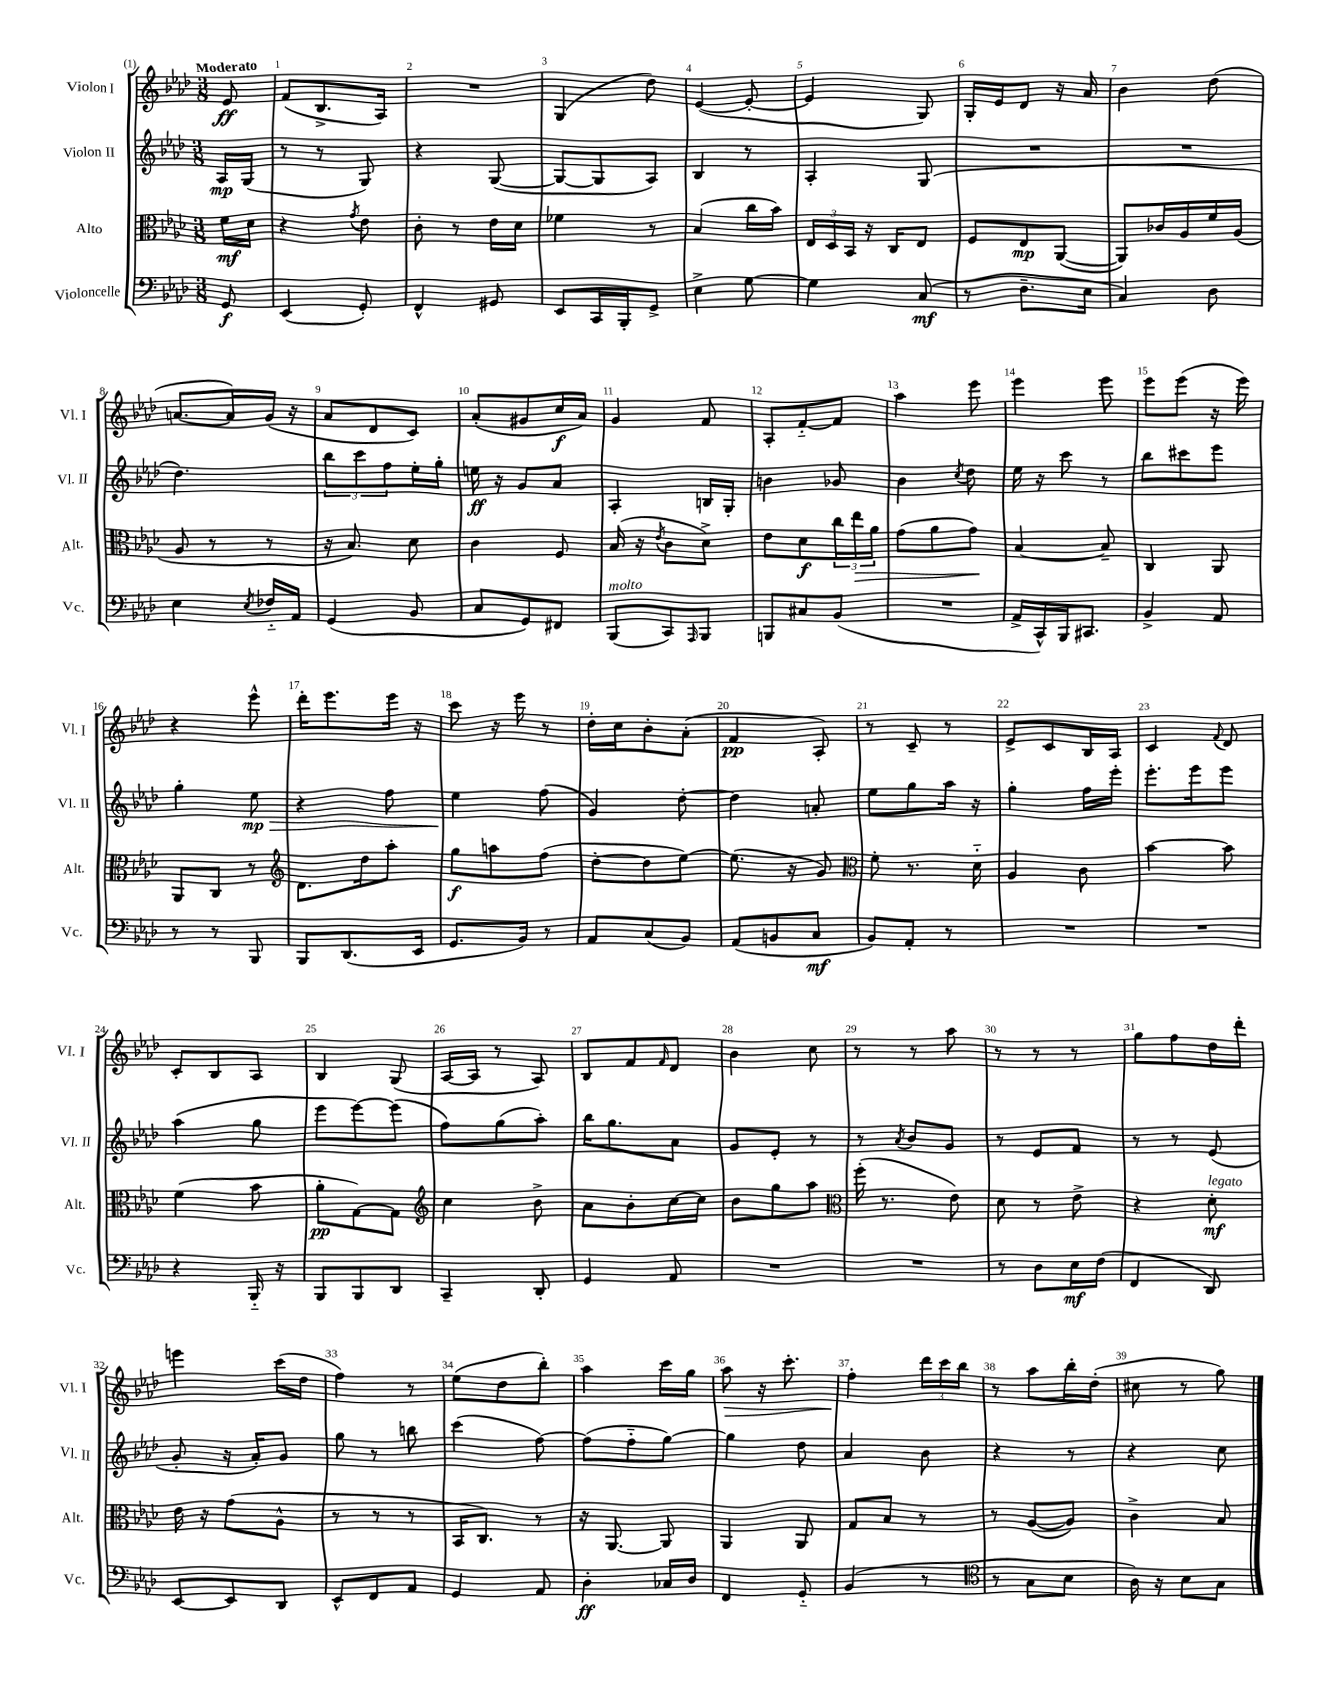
<<
\new StaffGroup <<
\new Staff = "s0" \with { instrumentName = "Violon I" shortInstrumentName = "Vl. I" } {
    \clef treble \key aes \major \numericTimeSignature \time 3/8 \partial 8 \tempo "Moderato"
    ees'8\ff |
    f'8( bes8.-> aes16) |
    R4. |
    g4( des''8) |
    ees'4~( ees'8~-. |
    ees'4 g8) |
    g16-. ees'16 des'8 r16 aes'16 |
    bes'4 des''8( |
    a'8.~ a'16) g'16( r16 |
    aes'8 des'8 c'8) |
    aes'8-.( gis'8 c''16\f aes'16) |
    g'4 f'8 |
    aes8-. f'8~-_ f'8 |
    aes''4 ees'''8 |
    ees'''4 ees'''8 |
    ees'''8 ees'''8( r16 ees'''16) |
    r4 ees'''8-^ |
    des'''16-. ees'''8. ees'''16 r16 |
    c'''8 r16 ees'''16 r8 |
    des''16-. c''16 bes'8-. aes'8-.( |
    f'4\pp aes8-.) |
    r8 c'8-- r8 |
    ees'8-> c'8 bes16 aes16 |
    c'4 \appoggiatura { f'8 } des'8 |
    c'8-. bes8 aes8 |
    bes4 g8( |
    aes16~ aes16 r8 aes8) |
    bes8 f'8 \grace { f'16 } des'8 |
    bes'4 c''8 |
    r8 r8 aes''8 |
    r8 r8 r8 |
    g''8 f''8 des''16 des'''16-. |
    e'''4 c'''16( des''16 |
    f''4) r8 |
    ees''8( des''8 bes''8-.) |
    aes''4 c'''16 g''16 |
    aes''8\> r16 c'''8.-. |
    f''4-.\! \tuplet 3/2 { des'''16 c'''16 bes''16 } |
    r8 aes''8 bes''16-. des''16-.( |
    cis''8 r8 g''8) \bar "|." |
}
\new Staff = "s1" \with { instrumentName = "Violon II" shortInstrumentName = "Vl. II" } {
    \clef treble \key aes \major \numericTimeSignature \time 3/8 \partial 8
    aes16\mp g16( |
    r8 r8 g8) |
    r4 g8~( |
    g8~ g8 aes8) |
    bes4 r8 |
    aes4-. g8( |
    R4. |
    R4. |
    des''4.) |
    \tuplet 3/2 { bes''8 c'''8 f''8 } ees''16-. g''16-. |
    e''16\ff r16 g'8 aes'8 |
    aes4-. b16 g16-. |
    b'4 ges'8 |
    bes'4 \acciaccatura { c''8 } des''8 |
    ees''16 r16 c'''8 r8 |
    bes''8 cis'''8 ees'''8 |
    g''4-. ees''8\mp\> |
    r4 f''8 |
    ees''4\! f''8( |
    g'4) des''8~-. |
    des''4 a'8-. |
    ees''8 g''8 aes''16 r16 |
    g''4-. f''16 ees'''16-. |
    ees'''8.-. ees'''16 ees'''8 |
    aes''4( g''8 |
    ees'''8 ees'''8~) ees'''8( |
    f''8) g''8( aes''8-.) |
    bes''16 g''8. aes'8 |
    g'8 ees'8-. r8 |
    r8 \acciaccatura { aes'8 } bes'8 g'8 |
    r8 ees'8 f'8 |
    r8 r8 ees'8( |
    g'8-. r16 aes'16-.) g'8 |
    g''8 r8 b''8 |
    c'''4( f''8~) |
    f''8( f''8-_ g''8~) |
    g''4 des''8 |
    aes'4 bes'8 |
    r4 r8 |
    r4 c''8 \bar "|." |
}
\new Staff = "s2" \with { instrumentName = "Alto" shortInstrumentName = "Alt." } {
    \clef alto \key aes \major \numericTimeSignature \time 3/8 \partial 8
    f'16\mf des'16 |
    r4 \acciaccatura { g'8 } ees'8 |
    c'8-. r8 ees'16 des'16 |
    fes'4 r8 |
    bes4( c''16 bes'16) |
    \tuplet 3/2 { ees16 des16 bes,16 } r16 c16 ees8 |
    f8 ees8\mp aes,8~( |
    aes,8) ces'16 aes16 f'16 aes16( |
    aes8 r8 r8 |
    r16 bes8.) des'8 |
    c'4 f8 |
    bes16( r16 \acciaccatura { ees'8 } c'8 des'8->) |
    ees'8 des'8\f \tuplet 3/2 { c''16 ees''16\> aes'16 } |
    g'8( aes'8 g'8\!) |
    bes4~ bes8-- |
    c4 aes,8 |
    aes,8 c8 r8 |
    \clef treble des'8. des''16 aes''8-. |
    g''8\f a''8 f''8( |
    des''8~-. des''8 ees''8~) |
    ees''8.( r16 g'8) |
    \clef alto f'8-. r8. des'16-_ |
    aes4 c'8 |
    bes'4~ bes'8 |
    f'4( bes'8 |
    aes'8-.\pp g8~) g8 |
    \clef treble c''4 bes'8-> |
    aes'8 bes'8-. c''16~ c''16 |
    bes'8 g''8 aes''8 |
    \clef alto f''16-.( r8. ees'8) |
    des'8 r8 ees'8-> |
    r4 des'8-.\mf^\markup { \italic "legato" } |
    ees'16 r16 g'8( aes8-^ |
    r8 r8 r8 |
    bes,16 c8.) r8 |
    r16 aes,8.~ aes,8 |
    aes,4 aes,8 |
    g8 bes8 r8 |
    r8 aes8~( aes8) |
    c'4-> bes8 \bar "|." |
}
\new Staff = "s3" \with { instrumentName = "Violoncelle" shortInstrumentName = "Vc." } {
    \clef bass \key aes \major \numericTimeSignature \time 3/8 \partial 8
    g,8\f |
    ees,4( g,8-.) |
    f,4-^ gis,8 |
    ees,8 c,16 bes,,16-. g,8-> |
    ees4-> g8~ |
    g4 c8\mf( |
    r8 des8.-- ees16 |
    c4) des8 |
    ees4 \acciaccatura { ees8 } fes16-_ aes,16 |
    g,4( bes,8 |
    c8 g,8) fis,8 |
    bes,,8^\markup { \italic "molto" }( c,8) \grace { aes,,16 } bes,,8 |
    b,,8 cis8 bes,8( |
    R4. |
    aes,16-> c,16-^) bes,,16 cis,8. |
    bes,4-> aes,8 |
    r8 r8 bes,,8 |
    bes,,8 des,8.( ees,16 |
    g,8. bes,16) r8 |
    aes,8 c8( bes,8) |
    aes,8( b,8 c8\mf |
    bes,8) aes,8-. r8 |
    R4. |
    R4. |
    r4 bes,,16-_ r16 |
    bes,,8 bes,,8 des,8 |
    c,4-- des,8-. |
    g,4 aes,8 |
    R4. |
    R4. |
    r8 des8 ees16\mf f16( |
    f,4 des,8) |
    ees,8~ ees,8 des,8 |
    ees,8-^ f,8 aes,8 |
    g,4 aes,8 |
    des4-.\ff ces16 des16 |
    f,4 g,8-_ |
    bes,4( r8 |
    \clef tenor r8 g8 bes8 |
    aes16) r16 bes8 g8 \bar "|." |
}
>>
>>
\layout { \context { \Score \override BarNumber.break-visibility = ##(#f #t #t) barNumberVisibility = #all-bar-numbers-visible } }
